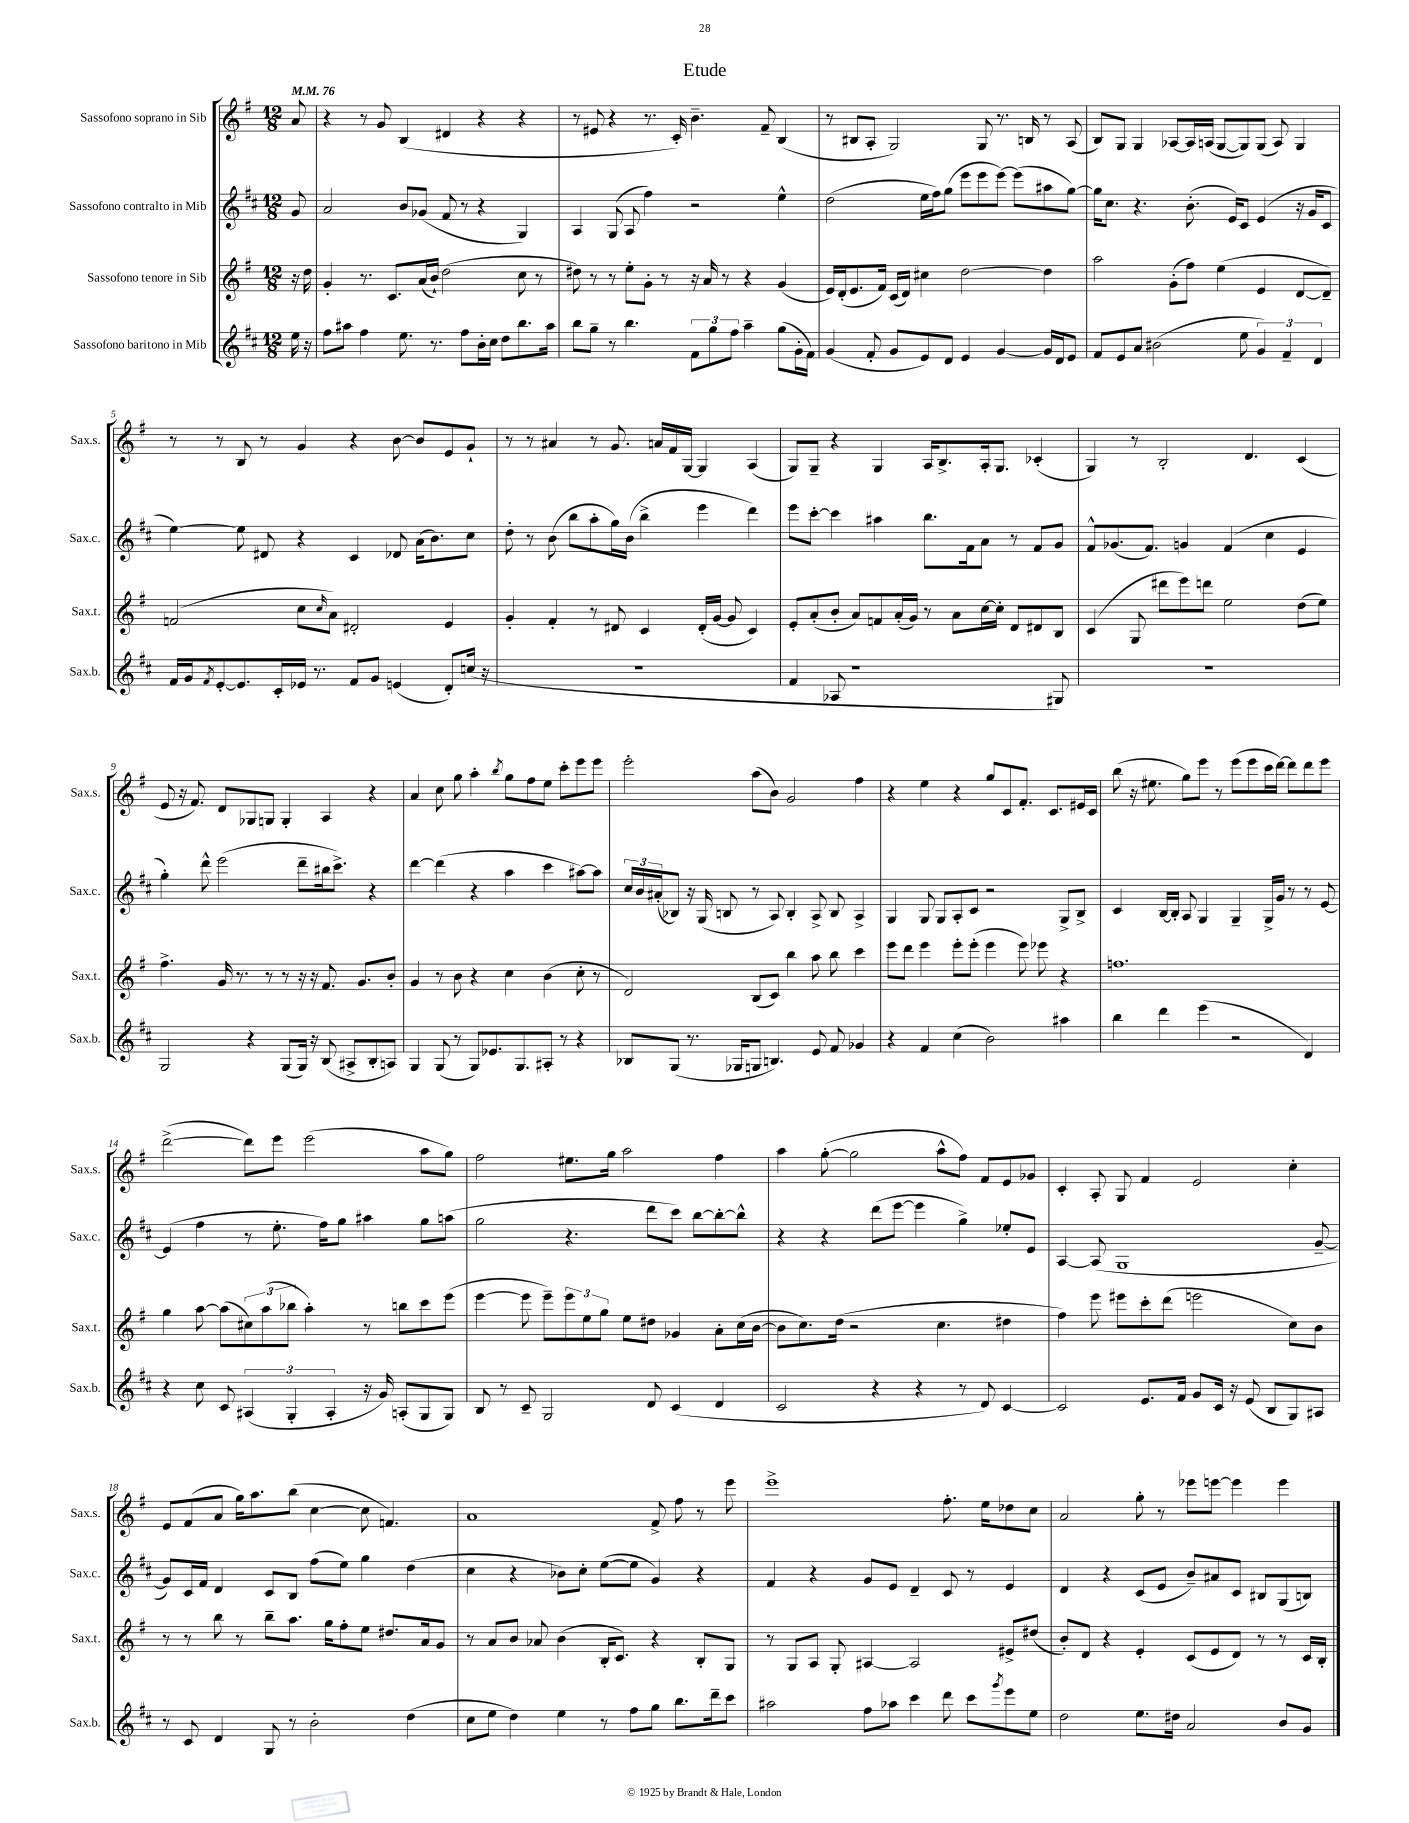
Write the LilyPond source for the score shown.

\header { title = "Etude" }
<<
\new StaffGroup <<
\new Staff = "s0" \with { instrumentName = "Sassofono soprano in Sib" shortInstrumentName = "Sax.s." } {
    \clef treble \key g \major \numericTimeSignature \time 12/8 \partial 8 \tempo 4 = 76
    a'8 |
    r4 r8 g'8 b4( dis'4 r4 r4 |
    r8 eis'8 r4 r8. c'16-.) b'4.-- fis'8-- b4( |
    r8 bis8 a8-. g2) g8 r8. b16 r8 a8( |
    b8) g8 g4 aes8~ aes16 a16( g8~ g8) g8( a8) g4 |
    r8 r8 b8 r8 g'4 r4 b'8~ b'8 e'8 g'8-! |
    r8 r8 ais'4 r8 g'8. a'16 fis'16 g16~ g4 a4( |
    g8) g8-- r4 g4 a16 b8.-> a16-. g8. ces'4-.( |
    g4) r8 b2-. d'4. c'4( |
    e'8 r16 fis'8.) d'8 ges8 g8 g4-. a4 r4 |
    a'4 c''8 g''8 a''4-. \acciaccatura { b''8 } g''8 fis''8 e''8 c'''8-. e'''8 e'''8 |
    e'''2-. a''8( b'8) g'2 fis''4 |
    r4 e''4 r4 g''8 c'8 fis'8.-. c'8. eis'16 c'16 |
    b''8( r16 eis''8. g''8) e'''8 r8 e'''8( e'''8 c'''16 d'''16~) d'''8 d'''8 e'''8 |
    d'''2~->( d'''8) e'''8 e'''2( a''8 g''8) |
    fis''2 eis''8. g''16 a''2 fis''4 |
    a''4 g''8~-.( g''2 a''8-^ fis''8) fis'8 e'8 ges'8 |
    c'4-. a8-. g8 fis'4 e'2 c''4-. |
    e'8 fis'8( a'8 g''16) a''8. b''8( c''4~ c''8 f'4.) |
    a'1 fis'8-> fis''8 r8 e'''8 |
    e'''1-> fis''8.-. e''16 des''8 c''8 |
    a'2 g''8-. r8 ees'''8 e'''8~ e'''4 e'''4 \bar "|." |
}
\new Staff = "s1" \with { instrumentName = "Sassofono contralto in Mib" shortInstrumentName = "Sax.c." } {
    \clef treble \key d \major \numericTimeSignature \time 12/8 \partial 8
    g'8 |
    a'2 b'8 ges'8( fis'8 r8 r4 g4) |
    a4 g8( a8 fis''4) r2 e''4-^ |
    d''2( e''16 fis''16) g''8( e'''8 e'''8 e'''8~) e'''8( ais''8 g''8~) |
    g''16 cis''8. r4. b'8.-.( e'16) cis'8 e'4( r16 g'16 cis'8 |
    e''4~) e''8 dis'8 r4 cis'4 des'8 a'16( b'8.) cis''8 |
    d''8-. r8 b'8( b''8 a''8-. g''16) b'16( b''4-> e'''4 d'''4) |
    e'''8 cis'''8~-. cis'''4 ais''4 b''8. fis'16 a'8 r8 fis'8 g'8 |
    fis'8-^ ges'8.( fis'8.) g'4 fis'4( cis''4 e'4 |
    g''4-.) d'''8-^ e'''2( d'''8-- bis''16 cis'''8.->) r4 |
    d'''4~ d'''4( r4 a''4 cis'''4 ais''8~) ais''8 |
    \tuplet 3/2 { cis''16 b'16 ais'16-.( } bes8) r16 g16( b8 r8 a8) b4-. a8-> b8 a4-> |
    g4 g8 g8 a8-. cis'8 r2 g8-> b8-> |
    cis'4 b16~ b16-. a8 g4 g4-- g16-> g'16 r8 r8 e'8~ |
    e'4( fis''4 r8 e''8.-. fis''16) g''8 ais''4 g''8 a''8( |
    g''2 r4. d'''8 cis'''8) b''8~ b''8~-. b''8-^ |
    r4 r4 d'''8( e'''8~ e'''4 g''4->) ees''8-. e'8 |
    a4~ a8( g1 g'8~-- |
    g'8) cis'16 fis'16 d'4 cis'8 b8 fis''8( e''8) g''4 d''4( |
    cis''4 r4 bes'8) cis''8-. e''8~( e''8 g'4) r4 |
    fis'4 r4 g'8 e'8 d'4-- cis'8 r8 e'4 |
    d'4 r4 cis'8( e'8 b'8--) ais'8 cis'8 bis8 g8( b8) \bar "|." |
}
\new Staff = "s2" \with { instrumentName = "Sassofono tenore in Sib" shortInstrumentName = "Sax.t." } {
    \clef treble \key g \major \numericTimeSignature \time 12/8 \partial 8
    r16 d''16 |
    g'4-. r8. c'8. a'16( b'16-!) d''2( c''8 r8 |
    dis''8) r8 r8 e''8-. g'8-. r8 r16 a'16 r8 r4 g'4( |
    e'16) d'16-.( e'8. fis'16) c'16( d'16) cis''4 d''2~ d''4 |
    a''2 g'8-.( fis''8) e''4( e'4 d'8~ d'8--) |
    f'2( c''8 \grace { c''16 } a'8) dis'2-. e'4 |
    g'4-. fis'4-. r8 dis'8 c'4 dis'16-.( g'16~ g'8 c'4) |
    e'8-. a'8-.( b'8-. a'8) f'8 a'16-.( g'16) r8 a'8 c''16~ c''16-. d'8 dis'8 b8 |
    c'4( g8 dis'''8 e'''8) d'''8 e''2 d''8( e''8) |
    fis''4.-> g'16 r8. r8 r8 r16 r16 fis'8. g'8. b'8-. |
    g'4 r8 b'8 r4 c''4 b'4( c''8-. r8 |
    d'2) b8( c'8) b''4 a''8 b''8 c'''4 |
    e'''8 d'''8 e'''4 e'''8-. e'''8-.( e'''4 e'''8) ees'''8 r4 |
    f''1. |
    g''4 a''8~ a''8( \tuplet 3/2 { cis''8) a''8( bes''8 } a''4-.) r8 b''8 c'''8 e'''8( |
    e'''4~ e'''8 e'''8--) \tuplet 3/2 { e'''8 e''8 g''8 } e''8 dis''8 ges'4 a'8-. c''16( b'16~ |
    b'8 c''8.) d''16( r2 c''4. dis''4 |
    fis''4) e'''8 eis'''8 c'''8-. d'''8( e'''2 c''8) b'8 |
    r8 r8 b''8 r8 b''8-- a''8. g''16 fis''8-. e''8 dis''8. a'16 g'8 |
    r8 a'8 b'8 aes'8 b'4( b16-. c'8.) r4 b8-. g8 |
    r8 g8 a8 g8-. ais4~ ais2 eis'8-> dis''8( |
    b'8-.) d'8 r4 e'4-. c'8( e'8 d'8) r8 r8 c'16 b16-. \bar "|." |
}
\new Staff = "s3" \with { instrumentName = "Sassofono baritono in Mib" shortInstrumentName = "Sax.b." } {
    \clef treble \key d \major \numericTimeSignature \time 12/8 \partial 8
    e''16 r16 |
    fis''8 ais''8 fis''4 e''8. r8. fis''8 b'16-. cis''16 d''8 b''8. ais''16 |
    b''8 g''8-- r8 b''4. \tuplet 3/2 { fis'8 g''8 fis''8 } a''4-- g''8( g'16-. fis'16) |
    g'4( fis'8-. g'8 e'8) d'8 e'4 g'4~ g'16 d'16 e'8 |
    fis'8 e'8 a'8 bis'2( e''8 \tuplet 3/2 { g'4) fis'4-- d'4 } |
    fis'16 g'16 \acciaccatura { fis'8 } e'8~-. e'8. cis'16-. ees'16 r8. fis'8 g'8 e'4( d'8-.) c''16( r16 |
    R1. |
    fis'4 aes8 r1 gis8) |
    R1. |
    g2 r4 g8( g16) r16 b8( ais8-> b8-. a8) |
    g4 g8( r8 g8) ees'8. g8. ais8-. r8 r4 |
    bes8 g8( r8. ges16 g8 b4.) e'8 fis'8 ges'4 |
    r4 fis'4 cis''4( b'2) ais''4 |
    b''4 d'''4 e'''4( r2 d'4) |
    r4 cis''8 cis'8 \tuplet 3/2 { ais4( g4-. ais4-. } r16 g'16) a8-.( g8 g8) |
    b8 r8 cis'8-- g2 d'8 cis'4( d'4 |
    cis'2 r4 r4 r8 d'8) cis'4~ |
    cis'2 e'8. fis'16 g'8 cis'16 r16 e'8( b8 g8) ais8 |
    r8 cis'8 d'4 g8 r8 b'2-. d''4( |
    cis''8 e''8 d''4) e''4 r8 fis''8 g''8 b''8. d'''16-- cis'''8 |
    ais''2 fis''8 aes''8 cis'''4 d'''8 cis'''8 \acciaccatura { g'''8 } e'''8 e''8 |
    d''2 e''8. dis''16 a'2 b'8 g'8 \bar "|." |
}
>>
>>
